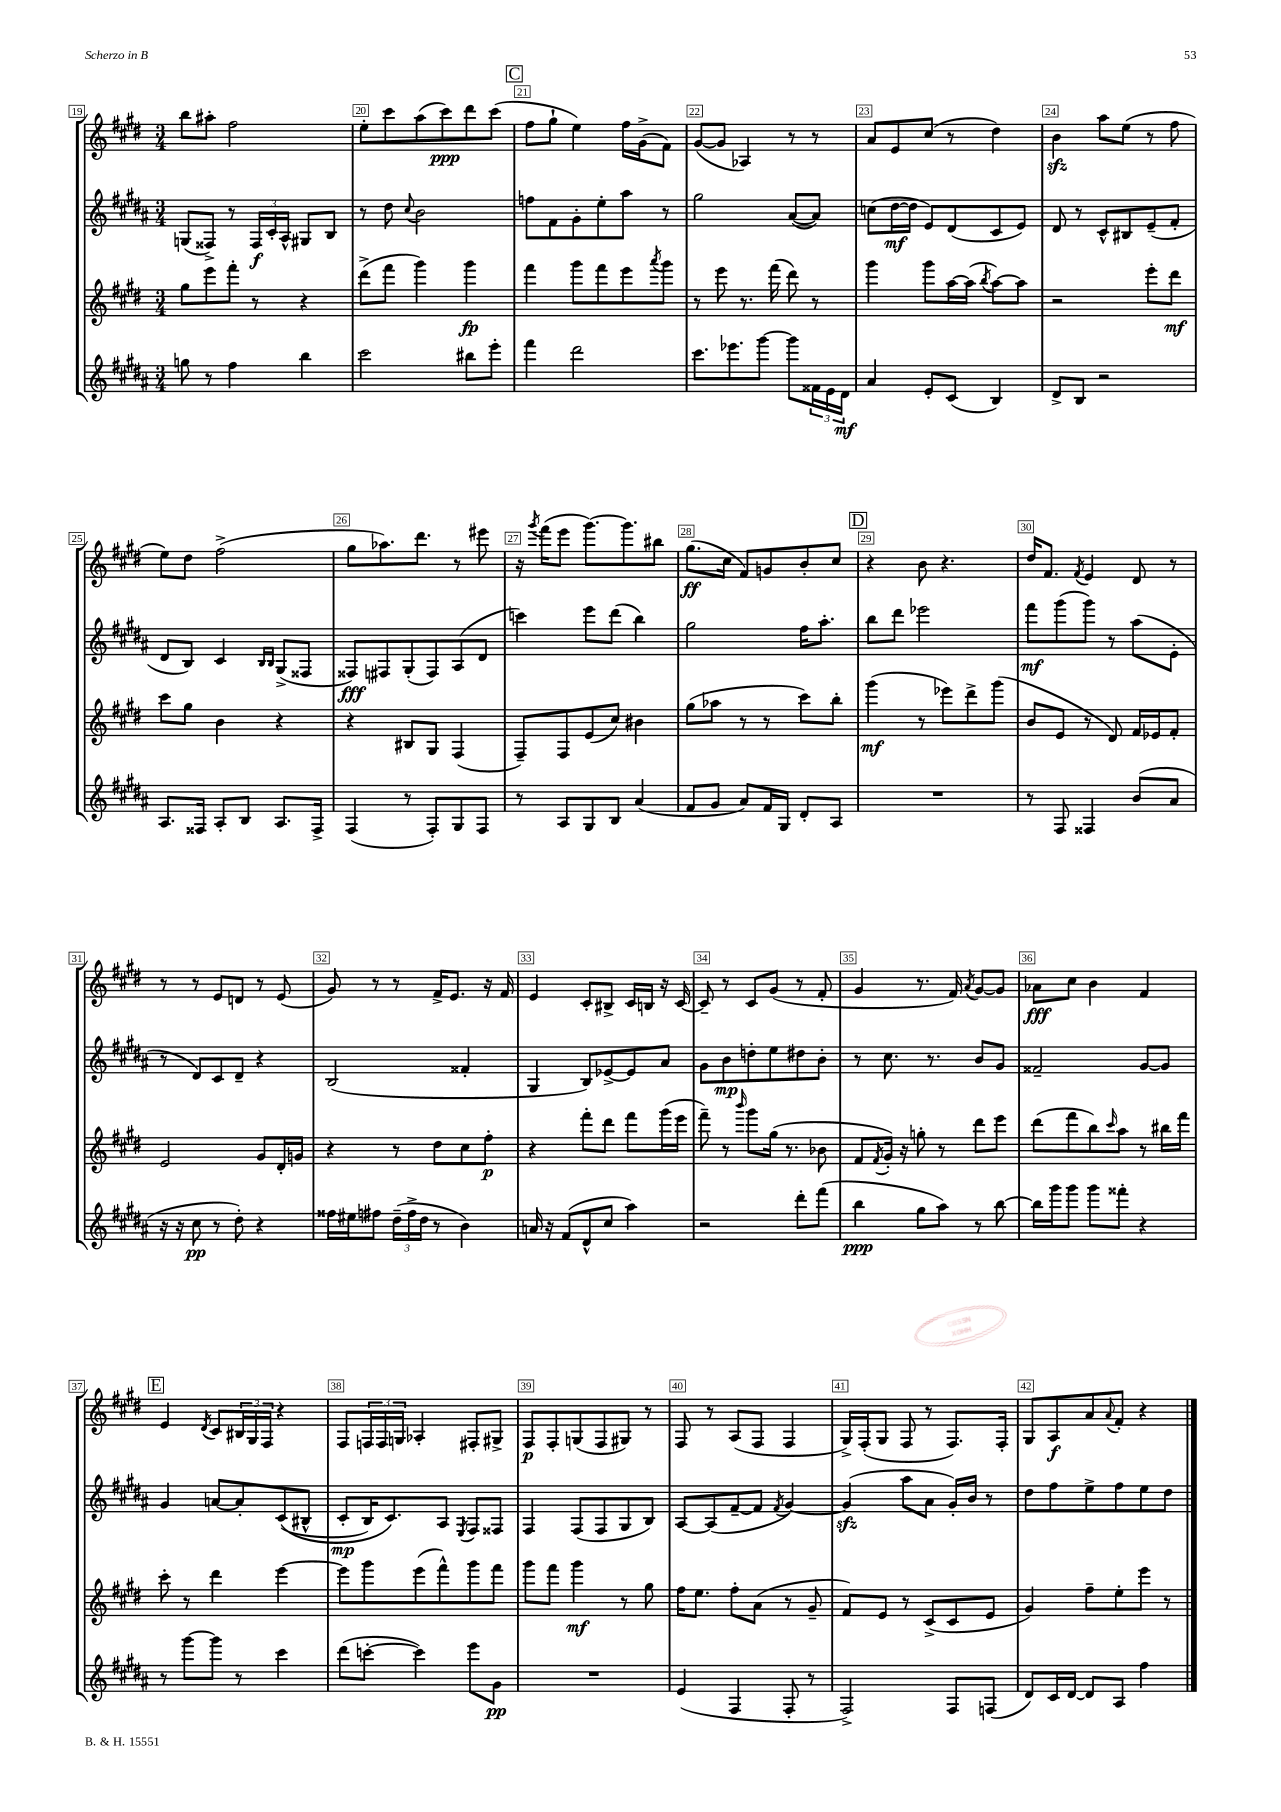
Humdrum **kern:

**kern	**dynam	**kern	**dynam	**kern	**dynam	**kern	**dynam
*part4	*part4	*part3	*part3	*part2	*part2	*part1	*part1
*staff4	*staff4	*staff3	*staff3	*staff2	*staff2	*staff1	*staff1
*clefG2	*	*clefG2	*	*clefG2	*	*clefG2	*
*k[f#c#g#d#a#]	*	*k[f#c#g#d#]	*	*k[f#c#g#d#a#]	*	*k[f#c#g#d#]	*
*M3/4	*	*M3/4	*	*M3/4	*	*M3/4	*
=19	=19	=19	=19	=19	=19	=19	=19
8ggn\	.	8gg#\L	.	(8Gn/L	.	8bb\L	.
8r	.	8eee\	.	8F##X^/J)	.	8aa#X'\J	.
4ff#\	.	8fff#'\J	.	8r	.	2ff#\	.
.	.	8r	.	24F##/LL	f	.	.
.	.	.	.	24c#'/	.	.	.
.	.	.	.	24A#^^/JJ	.	.	.
4bb\	.	4r	.	8G#X/L	.	.	.
.	.	.	.	8B/J	.	.	.
=20	=20	=20	=20	=20	=20	=20	=20
2ccc#\	.	(8ddd#^\L	.	8r	.	8ee'\L	.
.	.	8fff#\J	.	8dd#\	.	8ccc#\	.
.	.	.	.	8qqcc#/	.	.	.
.	.	4ggg#\)	.	2b\	.	(8aa\	.
.	.	.	.	.	.	8ccc#\)	ppp
8bb#X\L	.	4ggg#\	fp	.	.	8ddd#\	.
8eee'\J	.	.	.	.	.	(8ccc#\J	.
!!LO:REH:place=s1:t=C
=21	=21	=21	=21	=21	=21	=21	=21
4fff#\	.	4fff#\	.	8ffn\L	.	8ff#\L	.
.	.	.	.	8f#\	.	8gg#`\J	.
2ddd#\	.	8ggg#\L	.	8g#'\	.	4ee\)	.
.	.	8fff#\	.	8ee'\	.	.	.
.	.	8eee\	.	8aa#\J	.	16ff#\LL	.
.	.	.	.	.	.	(16g#^\J	.
.	.	8qaaa/	.	.	.	.	.
.	.	8ggg#\J	.	8r	.	8f#\J)	.
=22	=22	=22	=22	=22	=22	=22	=22
8.ccc#\L	.	8r	.	2gg#\	.	([8g#/L	.
.	.	8eee\	.	.	.	8g#/J]	.
8.eee-X\	.	.	.	.	.	.	.
.	.	8.r	.	.	.	4A-X/)	.
[8ggg#\J	.	.	.	.	.	.	.
.	.	(16fff#\	.	.	.	.	.
8ggg#\L]	.	8ddd#\)	.	([8a#/L	.	8r	.
24f##X\L	.	8r	.	8a#/J])	.	8r	.
24e\	.	.	.	.	.	.	.
24d#\JJ	mf	.	.	.	.	.	.
=23	=23	=23	=23	=23	=23	=23	=23
4a#/	.	4ggg#\	.	(8ccn\L	.	8a/L	.
.	.	.	.	[16dd#\L	mf	8e/	.
.	.	.	.	16dd#\JJ]	.	.	.
8e'/L	.	8ggg#\L	.	8e/L)	.	(8cc#/J	.
(8c#/J	.	[16aa\L	.	(8d#/	.	8r	.
.	.	(16aa\JJ]	.	.	.	.	.
.	.	8qbb/	.	.	.	.	.
4B/)	.	[8aa\L)	.	8c#/	.	4dd#\)	.
.	.	8aa\J]	.	8e/J)	.	.	.
=24	=24	=24	=24	=24	=24	=24	=24
8d#^/L	.	2r	.	8d#/	.	4bzz\	.
8B/J	.	.	.	8r	.	.	.
2r	.	.	.	8c#^^/L	.	8aa\L	.
.	.	.	.	8B#X/	.	(8ee\J	.
.	.	8eee'\L	.	(8e~/	.	8r	.
.	.	8ddd#\J	mf	8f#'/J	.	8ff#\	.
!!LO:LB:g=z
=25	=25	=25	=25	=25	=25	=25	=25
8.A#/L	.	8ccc#\L	.	8d#/L	.	8ee\L)	.
.	.	8gg#\J	.	8B/J)	.	8dd#\J	.
16F##X/Jk	.	.	.	.	.	.	.
8A#'/L	.	4b\	.	4c#/	.	(2ff#^\	.
8B/J	.	.	.	.	.	.	.
.	.	.	.	16qqB/LL	.	.	.
.	.	.	.	16qqB/JJ	.	.	.
8.A#/L	.	4r	.	(8G#^/L	.	.	.
.	.	.	.	8F##X/J	.	.	.
16F##^/Jk	.	.	.	.	.	.	.
=26	=26	=26	=26	=26	=26	=26	=26
(4F#/	.	4r	.	8F##X/L)	fff	8gg#\L	.
.	.	.	.	8F#X/	.	8.aa-X\)	.
8r	.	8B#X/L	.	(8G#'/	.	.	.
.	.	.	.	.	.	8.ddd#\J	.
8F#'/L)	.	8G#/J	.	8F#/)	.	.	.
8G#/	.	(4F#/	.	(8A#/	.	8r	.
8F#/J	.	.	.	8d#/J	.	8eee#X\	.
=27	=27	=27	=27	=27	=27	=27	=27
8r	.	8F#~/L)	.	4cccn\)	.	16r	.
.	.	.	.	.	.	8qggg#/	.
.	.	.	.	.	.	(16fff#\KL	.
8A#/L	.	8F#/	.	.	.	8eee\J	.
8G#/	.	(8e/	.	8eee\L	.	[8.ggg#\L)	.
8B/J	.	8cc#/J)	.	(8ddd#\J	.	.	.
.	.	.	.	.	.	8.ggg#\]	.
(4a#/	.	4b#X\	.	4bb\)	.	.	.
.	.	.	.	.	.	8bb#X\J	.
=28	=28	=28	=28	=28	=28	=28	=28
8f#/L	.	(8gg#\L	.	2gg#\	.	(8.gg#\L	ff
8g#/J	.	8aa-X\J	.	.	.	.	.
.	.	.	.	.	.	16cc#\Jk	.
8a#/L)	.	8r	.	.	.	8f#/L)	.
16f#/L	.	8r	.	.	.	8gn/	.
16G#/JJ	.	.	.	.	.	.	.
8d#'/L	.	8ccc#\L)	.	16ff#\KL	.	8b'/	.
.	.	.	.	8.aa#'\J	.	.	.
8A#/J	.	8bb'\J	.	.	.	8cc#/J	.
!!LO:REH:place=s1:t=D
=29	=29	=29	=29	=29	=29	=29	=29
2.r	.	(4ggg#\	mf	8bb\L	.	4r	.
.	.	.	.	8ddd#\J	.	.	.
.	.	8r	.	2eee-X\	.	8b\	.
.	.	8eee-X\L)	.	.	.	4.r	.
.	.	8ddd#^\	.	.	.	.	.
.	.	(8ggg#\J	.	.	.	.	.
=30	=30	=30	=30	=30	=30	=30	=30
8r	.	8b/L	.	8fff#\L	mf	16dd#/KL	.
.	.	.	.	.	.	8.f#/J	.
8F#/	.	8e/J	.	(8ggg#\	.	.	.
.	.	.	.	.	.	8qf#/	.
4F##X/	.	8r	.	8ggg#\J)	.	4e/	.
.	.	8d#/)	.	8r	.	.	.
(8b/L	.	16f#/LL	.	(8aa#\L	.	8d#/	.
.	.	16e-X/J	.	.	.	.	.
8a#/J	.	8f#'/J	.	8e'\J	.	8r	.
!!LO:LB:g=z
=31	=31	=31	=31	=31	=31	=31	=31
16r	.	2e/	.	8r	.	8r	.
16r	.	.	.	.	.	.	.
8cc#\	pp	.	.	8d#/L)	.	8r	.
8r	.	.	.	8c#/	.	8e/L	.
8dd#'\)	.	.	.	8d#~/J	.	8dn/J	.
4r	.	8g#/L	.	4r	.	8r	.
.	.	16d#'/L	.	.	.	(8e/	.
.	.	16gn/JJ	.	.	.	.	.
=32	=32	=32	=32	=32	=32	=32	=32
16ff##X\LL	.	4r	.	(2B/	.	8g#/)	.
16ee#X\J	.	.	.	.	.	.	.
8ff#X\J	.	.	.	.	.	8r	.
(24dd#~\LL	.	8r	.	.	.	8r	.
24ff#^\	.	.	.	.	.	.	.
24dd#\JJ	.	.	.	.	.	.	.
8r	.	8dd#\L	.	.	.	16f#^/KL	.
.	.	.	.	.	.	8.e/J	.
4b\)	.	8cc#\	.	4f##X'/	.	.	.
.	.	8ff#'\J	p	.	.	16r	.
.	.	.	.	.	.	16f#/	.
=33	=33	=33	=33	=33	=33	=33	=33
16an/	.	4r	.	4G#/	.	4e/	.
16r	.	.	.	.	.	.	.
(8f#/L	.	.	.	.	.	.	.
8d#^^/	.	8fff#'\L	.	8B/L)	.	8c#'/L	.
8cc#/J	.	8ddd#\J	.	[8e-X^/	.	8B#X^/J	.
4aa#\)	.	8fff#\L	.	8e-/]	.	16c#/LL	.
.	.	.	.	.	.	16Bn/JJ	.
.	.	(16ggg#\L	.	8a#/J	.	16r	.
.	.	16eee\JJ	.	.	.	[16c#/	.
=34	=34	=34	=34	=34	=34	=34	=34
2r	.	8fff#~\)	.	8g#\L	.	8c#~/]	.
.	.	8r	.	8b\	mp	8r	.
.	.	16qqbbb/	.	.	.	.	.
.	.	8ggg#\L	.	8ddn'\	.	8c#/L	.
.	.	(16gg#\Jk	.	8ee\	.	(8g#/J	.
.	.	8.r	.	.	.	.	.
8ddd#'\L	.	.	.	8dd#X\	.	8r	.
(8fff#\J	.	8b-X\	.	8b'\J	.	8f#'/	.
=35	=35	=35	=35	=35	=35	=35	=35
4bb\	ppp	8f#/L	.	8r	.	4g#/	.
.	.	8qf#/	.	.	.	.	.
.	.	16g#'/Jk)	.	8.cc#\	.	.	.
.	.	16r	.	.	.	.	.
8gg#\L	.	8ggn'\	.	.	.	8.r	.
.	.	.	.	8.r	.	.	.
8aa#\J)	.	8r	.	.	.	.	.
.	.	.	.	.	.	16f#/)	.
.	.	.	.	.	.	8qa/	.
8r	.	8ddd#\L	.	8b/L	.	[8g#/L	.
[8bb\	.	8eee\J	.	8g#/J	.	8g#/J]	.
=36	=36	=36	=36	=36	=36	=36	=36
16bb\LL]	.	(8ddd#\L	.	2f##X~/	.	8a-X\L	fff
16ggg#\J	.	.	.	.	.	.	.
8ggg#\J	.	8fff#\	.	.	.	8cc#\J	.
8ggg#\L	.	8bb\)	.	.	.	4b\	.
.	.	16qqccc#/	.	.	.	.	.
8fff##X'\J	.	8aa\J	.	.	.	.	.
4r	.	8r	.	[8g#/L	.	4f#/	.
.	.	16bb#X\LL	.	8g#/J]	.	.	.
.	.	16fff#\JJ	.	.	.	.	.
!!LO:LB:g=z
!!LO:REH:place=s1:t=E
=37	=37	=37	=37	=37	=37	=37	=37
8r	.	8ccc#'\	.	4g#/	.	4e/	.
[8ggg#\L	.	8r	.	.	.	.	.
.	.	.	.	.	.	8qd#/	.
8ggg#\J]	.	4ddd#\	.	[8an/L	.	8c#/L	.
8r	.	.	.	8a'/]	.	24B#X/L	.
.	.	.	.	.	.	24G#/	.
.	.	.	.	.	.	24F#/JJ	.
4ccc#\	.	[4eee\	.	((8c#/	.	4r	.
.	.	.	.	8B#X^^/J	.	.	.
=38	=38	=38	=38	=38	=38	=38	=38
(8ddd#\L	.	8eee\L]	.	8c#'/L	mp	8F#/L	.
[8cccn'\J	.	8ggg#\	.	16B/K)	.	24Fn/L	.
.	.	.	.	.	.	24F/	.
.	.	.	.	8.c#/)	.	.	.
.	.	.	.	.	.	24Gn/JJ	.
4ccc\])	.	(8eee\	.	.	.	4A-X'/	.
.	.	8fff#^^\)	.	8A#/J	.	.	.
.	.	.	.	8qE/	.	.	.
8eee\L	.	8ggg#\	.	8F#/L	.	8F#X'/L	.
8g#\J	pp	8fff#\J	.	8F##X/J	.	8G#X^/J	.
=39	=39	=39	=39	=39	=39	=39	=39
2.r	.	8ggg#\L	.	4F#/	.	8F#/L	p
.	.	8fff#\J	.	.	.	8F#'/	.
.	.	4ggg#\	mf	(8F#/L	.	(8Gn/	.
.	.	.	.	8F#/	.	8F#/	.
.	.	8r	.	8G#/	.	8G#X/J)	.
.	.	8gg#\	.	8B/J)	.	8r	.
=40	=40	=40	=40	=40	=40	=40	=40
(4e/	.	16ff#\KL	.	[8A#/L	.	8F#/	.
.	.	8.ee\J	.	.	.	.	.
.	.	.	.	(8A#/]	.	8r	.
4F#/	.	8ff#'\L	.	[8f#~/	.	(8A/L	.
.	.	(8a\J	.	8f#/J]	.	8F#/J	.
.	.	.	.	8qf#/	.	.	.
8F#'/	.	8r	.	[4g#/)	.	4F#/	.
8r	.	8g#~/	.	.	.	.	.
=41	=41	=41	=41	=41	=41	=41	=41
2F#^/)	.	8f#/L)	.	(4g#zz/]	.	16G#^/LL)	.
.	.	.	.	.	.	(16F#'/J	.
.	.	8e/J	.	.	.	8G#/J	.
.	.	8r	.	8aa#\L	.	8F#/	.
.	.	(8c#^/L	.	8a#\J	.	8r	.
8F#/L	.	8c#/	.	16g#'/LL)	.	8.F#/L)	.
.	.	.	.	16b/JJ	.	.	.
(8Fn/J	.	8e/J	.	8r	.	.	.
.	.	.	.	.	.	16F#'/Jk	.
=42	=42	=42	=42	=42	=42	=42	=42
8d#/L)	.	4g#/)	.	8dd#\L	.	8G#/L	.
16c#/L	.	.	.	8ff#\	.	8A/	f
[16d#/JJ	.	.	.	.	.	.	.
8d#/L]	.	8ff#~\L	.	8ee^\	.	8a/	.
.	.	.	.	.	.	8qqa/	.
8A#/J	.	8ee'\	.	8ff#\	.	8f#'/J	.
4ff#\	.	8eee\J	.	8ee\	.	4r	.
.	.	8r	.	8dd#\J	.	.	.
==	==	==	==	==	==	==	==
*-	*-	*-	*-	*-	*-	*-	*-
